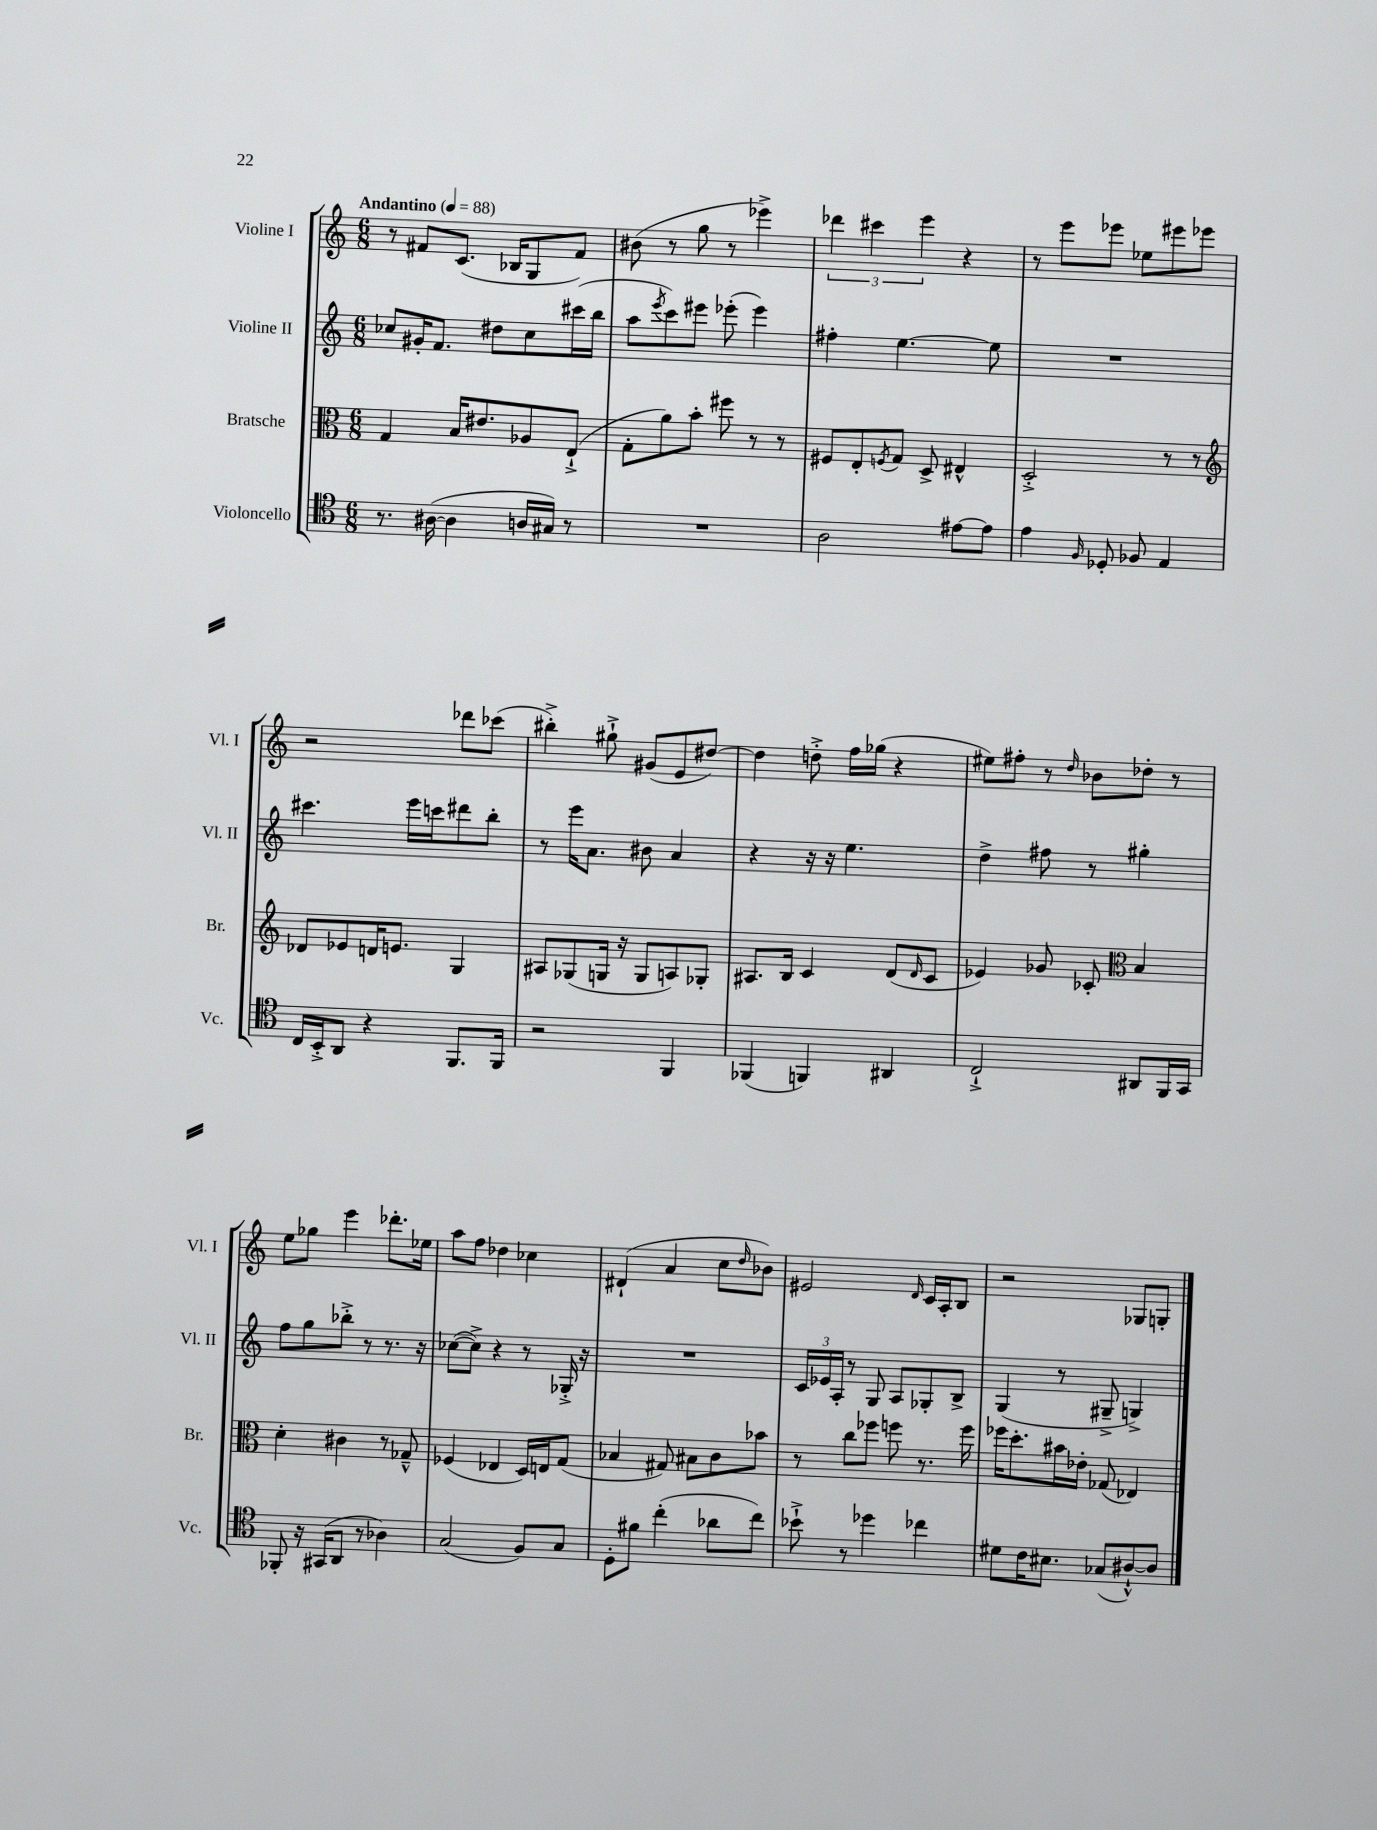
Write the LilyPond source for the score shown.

<<
\new StaffGroup <<
\new Staff = "s0" \with { instrumentName = "Violine I" shortInstrumentName = "Vl. I" } {
    \clef treble \key c \major \numericTimeSignature \time 6/8 \tempo "Andantino" 4 = 88
    r8 fis'8 c'8.( bes16 g8 fis'8) |
    bis'8( r8 g''8 r8 ees'''4->) |
    \tuplet 3/2 { des'''4 cis'''4 e'''4 } r4 |
    r8 e'''8 ees'''8 ees''8 eis'''8 ees'''8 |
    r2 des'''8 ces'''8( |
    bis''4-.->) gis''8-!-> gis'8( e'8 dis''8~) |
    dis''4 d''8-.-> f''16 ges''16( r4 |
    eis''8) fis''8-. r8 \grace { d''16 } bes'8 des''8-. r8 |
    e''8 ges''8 e'''4 des'''8.-. ees''16 |
    a''8 f''8 des''4 ces''4 |
    dis'4-!( a'4 c''8 \grace { d''16 } bes'8) |
    eis'2 \grace { d'16 } c'16 a16-. b8 |
    r2 ges8 g8-. \bar "|." |
}
\new Staff = "s1" \with { instrumentName = "Violine II" shortInstrumentName = "Vl. II" } {
    \clef treble \key c \major \numericTimeSignature \time 6/8
    ces''8 gis'16-. f'8. dis''8 ces''8 cis'''16( b''16 |
    a''8 \acciaccatura { e'''8 } c'''8) eis'''8 ees'''8-.( ees'''4) |
    fis''4-. e''4.~ e''8 |
    R2. |
    cis'''4. e'''16 c'''16 dis'''8 b''8-. |
    r8 e'''16 a'8. bis'8 a'4 |
    r4 r16 r16 e''4. |
    d''4-> fis''8 r8 gis''4-. |
    f''8 g''8 bes''8-.-> r8 r8. r16 |
    ces''8~( ces''8->) r4 r8 ges16-.-> r16 |
    R2. |
    \tuplet 3/2 { c'16 ees'16 a16-. } r8 g8 a8 ges8-. b8-> |
    g4( r8 gis8---> g4->) \bar "|." |
}
\new Staff = "s2" \with { instrumentName = "Bratsche" shortInstrumentName = "Br." } {
    \clef alto \key c \major \numericTimeSignature \time 6/8
    g4 b16 eis'8. aes8 e8-!->( |
    g8-. a'8) b'8-. fis''8 r8 r8 |
    fis8 e8-. \acciaccatura { f8 } g8 d8-> eis4-^ |
    d2-.-> r8 r8 |
    \clef treble des'8 ees'8 d'16 e'8. g4 |
    ais8 ges8( g16 r16 g8 a8) ges8-. |
    ais8. b16 c'4 d'8( \grace { d'16 } c'8 |
    ees'4) ges'8 ces'8-. \clef alto b4 |
    d'4-. cis'4 r8 ges8---^ |
    fes4( ees4 d16) e16 g8( |
    bes4 gis8) bis8 c'8 bes'8 |
    r8 c''8 fes''8 f''8 r8. f''16 |
    fes''16 d''8.-. bis'16 ees'16-. ges8( ees4) \bar "|." |
}
\new Staff = "s3" \with { instrumentName = "Violoncello" shortInstrumentName = "Vc." } {
    \clef tenor \key c \major \numericTimeSignature \time 6/8
    r8. ais16~( ais4 a16 gis16) r8 |
    R2. |
    a2 eis'8~ eis'8 |
    e'4 \grace { f16 } des8-. fes8 e4 |
    c16 b,16-.-> a,8 r4 f,8. f,16 |
    r2 f,4 |
    fes,4( f,4) ais,4 |
    c2-!-> ais,8 f,16 g,16 |
    fes,8-. r16 gis,16( a,8 r8 aes4) |
    g2( f8) g8 |
    d8-. fis'8 c''4-.( aes'8 c''8) |
    bes'8-!-> r8 des''4 ces''4 |
    dis'8 c'16 bis8. ges8( ais8~-!-^) ais8 \bar "|." |
}
>>
>>
\layout { \context { \Score \remove "Bar_number_engraver" } }
